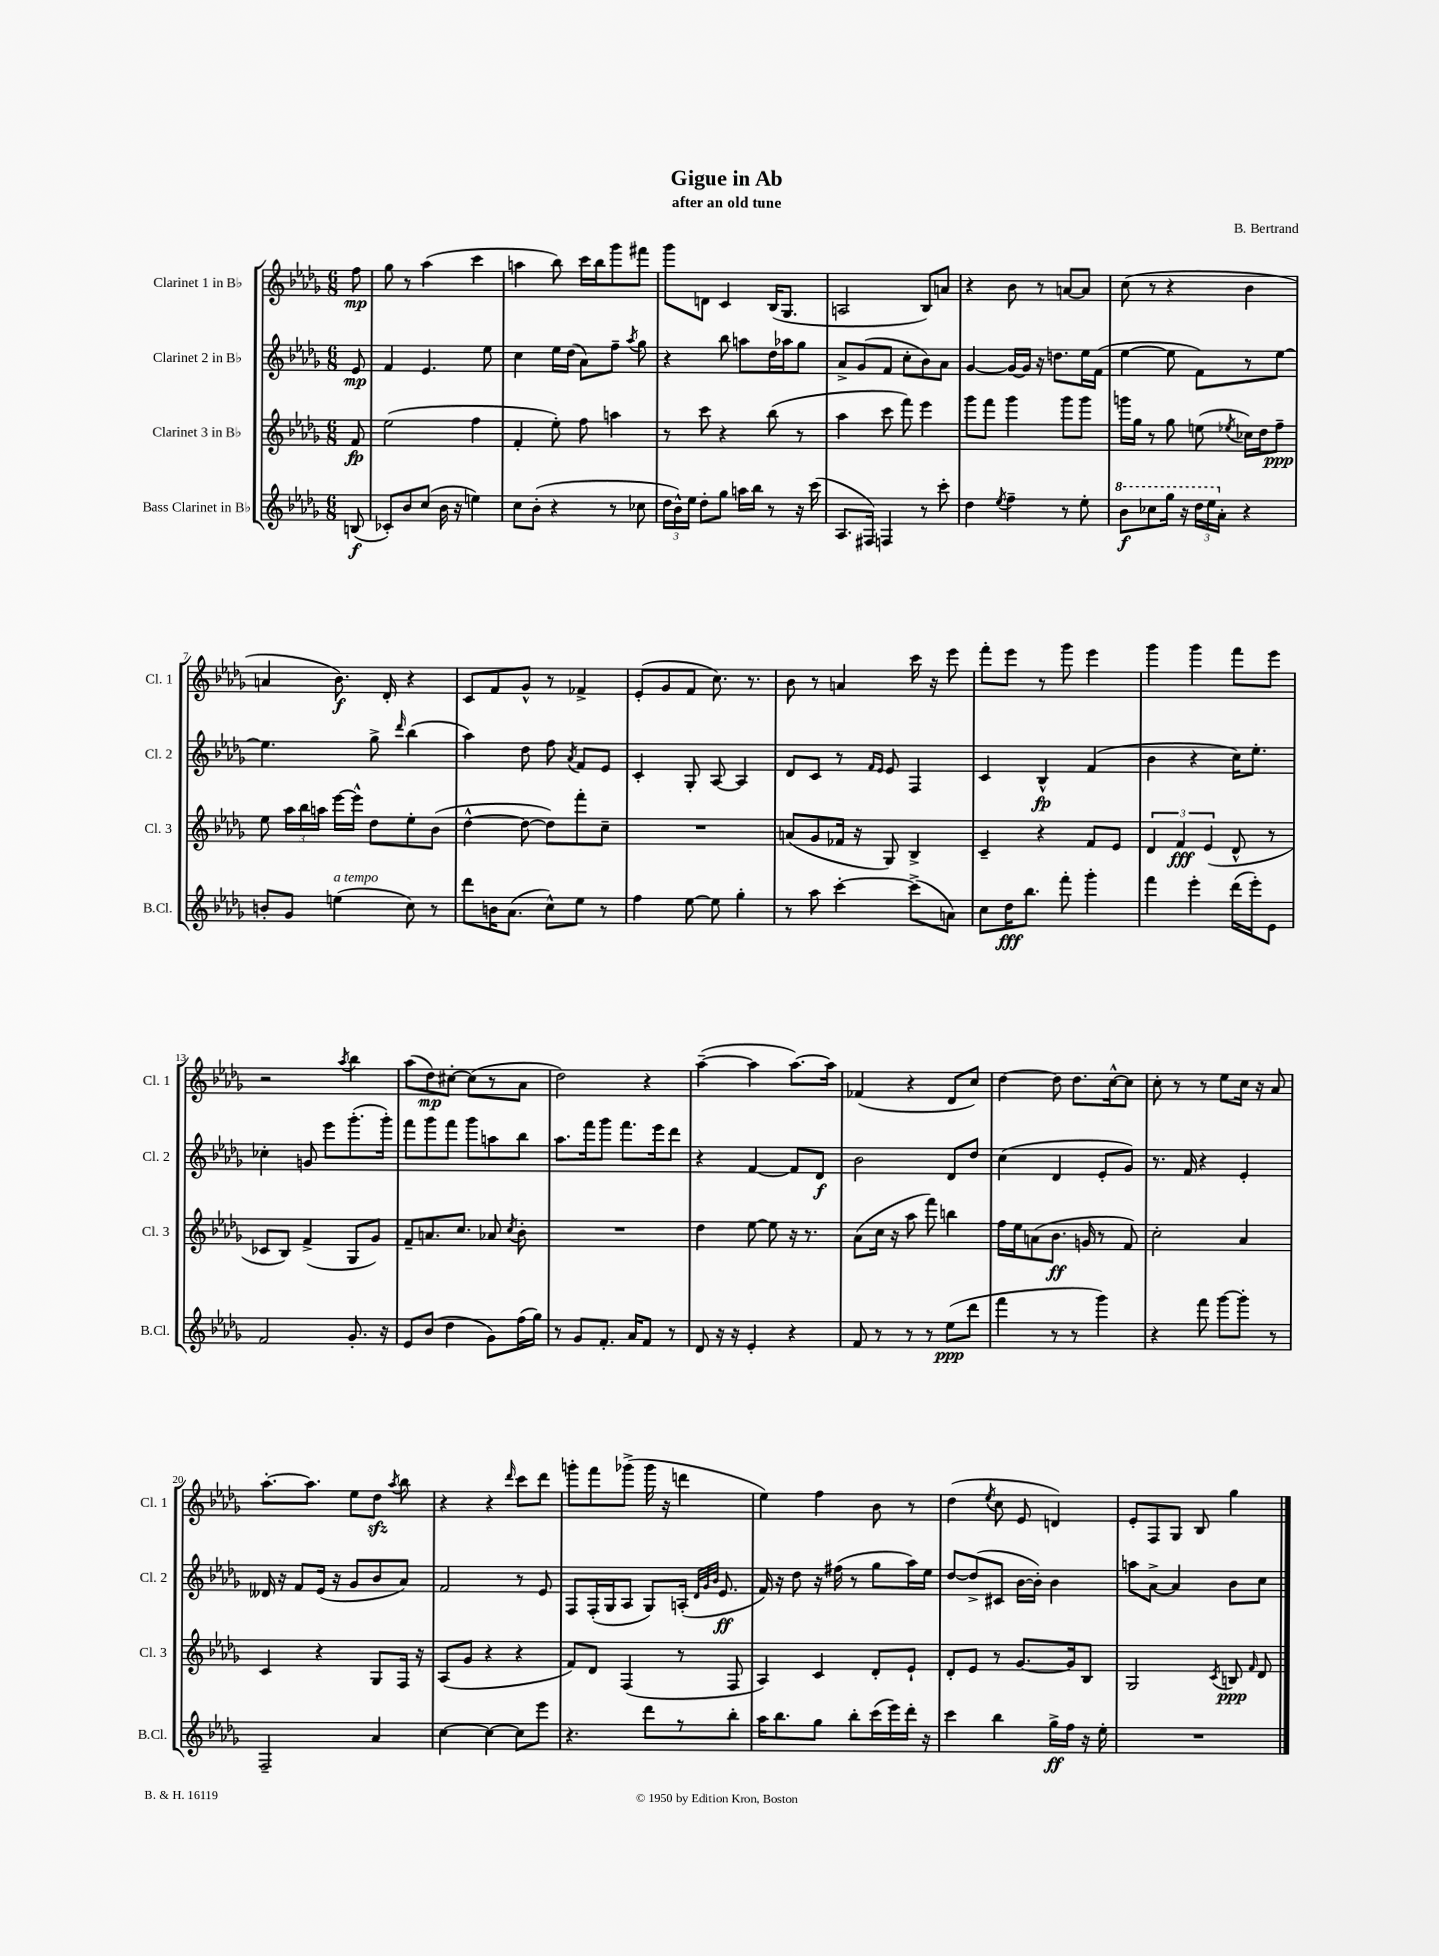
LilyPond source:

\header { title = "Gigue in Ab" composer = "B. Bertrand" subtitle = "after an old tune" }
<<
\new StaffGroup <<
\new Staff = "s0" \with { instrumentName = "Clarinet 1 in Bb" shortInstrumentName = "Cl. 1" } {
    \clef treble \key des \major \numericTimeSignature \time 6/8 \partial 8
    \autoBeamOff f''8\mp |
    ges''8 r8 aes''4( c'''4 |
    a''4 bes''8) c'''16[ bes''16 ges'''8 fis'''8] |
    ges'''8[ d'8] c'4 bes16[( ges8.] |
    a2 bes8[) a'8] |
    r4 bes'8 r8 a'8[~ a'8] |
    c''8( r8 r4 bes'4 |
    a'4 bes'8.\f) des'16-. r4 |
    c'8[ f'8 ges'8]-^ r8 fes'4-> |
    ees'8[-.( ges'8 f'8] c''8.) r8. |
    bes'8 r8 a'4 c'''16 r16 ees'''8 |
    f'''8[-. ees'''8] r8 ges'''8 ees'''4 |
    ges'''4 ges'''4 f'''8[ ees'''8] |
    r2 \acciaccatura { aes''8 } bes''4 |
    aes''8[( des''8\mp) cis''8]~-. cis''8[( r8 aes'8] |
    des''2) r4 |
    aes''4~--( aes''4 aes''8.[~) aes''16] |
    fes'4( r4 des'8[ c''8]) |
    des''4~ des''8 des''8.[ c''16~-^ c''8] |
    c''8-. r8 r8 ees''8[ c''16] r16 aes'8 |
    aes''8.[~-. aes''8.] ees''8[ des''8]\sfz \acciaccatura { aes''8 } bes''8 |
    r4 r4 \grace { des'''16 } c'''8[ des'''8] |
    g'''8[-. f'''8 ges'''8]->( ges'''16 r16 d'''4 |
    ees''4) f''4 bes'8 r8 |
    des''4( \acciaccatura { ees''8 } c''8 ees'8 d'4) |
    ees'8[-. f8 ges8] bes8 ges''4 \bar "|." |
}
\new Staff = "s1" \with { instrumentName = "Clarinet 2 in Bb" shortInstrumentName = "Cl. 2" } {
    \clef treble \key des \major \numericTimeSignature \time 6/8 \partial 8
    \autoBeamOff ees'8\mp |
    f'4 ees'4. ees''8 |
    c''4 ees''16[ des''16]( aes'8[) f''8]-- \acciaccatura { aes''8 } ges''8 |
    r4 bes''8 a''8[ des''16 aes''16 ges''8] |
    aes'8[-> ges'8( f'8] c''8[-. bes'8) aes'8] |
    ges'4~ ges'16[~ ges'16] r16 d''8.[ ees''16 f'16]( |
    ees''4~ ees''8 f'8[) r8 ees''8]~ |
    ees''4. ges''8-> \grace { des'''16 } bes''4( |
    aes''4) des''8 f''8 \acciaccatura { aes'8 } f'8[ ees'8] |
    c'4-. ges8-. aes8~ aes4 |
    des'8[ c'8] r8 \grace { f'16[ ees'16] } ees'8 f4 |
    c'4 bes4-^\fp f'4( |
    bes'4 r4 c''16[) ees''8.]-. |
    ces''4-. g'8 ees'''8[ ges'''8.-.( ges'''16]-.) |
    f'''8[ ges'''8 f'''8] ges'''8[ a''8 bes''8] |
    aes''8.[ f'''16 ges'''8] f'''8.[ ees'''16 des'''8] |
    r4 f'4~ f'8[ des'8]\f |
    bes'2 des'8[ des''8] |
    c''4( des'4 ees'8[-. ges'8]) |
    r8. f'16 r4 ees'4-. |
    deses'16 r16 f'8[ ees'16]( r16 ges'8[ bes'8 aes'8]) |
    f'2 r8 ees'8 |
    f8[ f16-.( ges16 aes8] ges8[) a16]-.( \grace { des'32[ ges'32 bes'32] } ees'8.\ff |
    f'16) r16 des''8 r16 fis''16( r8 ges''8[ aes''16) ees''16] |
    des''8[~ des''8->( cis'8] bes'16[~ bes'16]-.) bes'4 |
    a''8[ aes'8]~-> aes'4 bes'8[ c''8] \bar "|." |
}
\new Staff = "s2" \with { instrumentName = "Clarinet 3 in Bb" shortInstrumentName = "Cl. 3" } {
    \clef treble \key des \major \numericTimeSignature \time 6/8 \partial 8
    \autoBeamOff f'8\fp |
    ees''2( f''4 |
    f'4-. ees''8-.) f''8 a''4 |
    r8 c'''8 r4 bes''8( r8 |
    aes''4 c'''8 f'''8) ees'''4 |
    ges'''8[ f'''8] ges'''4 ges'''8[ ges'''8] |
    g'''16[ ges''16] r8 ges''8 e''8( \acciaccatura { ees''8 } ces''16[) des''16 f''8]--\ppp |
    ees''8 \tuplet 3/2 { aes''16[ bes''16 a''16] } ees'''16[~ ees'''16]-^ des''8[ ees''8-. bes'8]( |
    des''4~-^ des''8~ des''8[) f'''8-. c''8]-- |
    R2. |
    a'8[( ges'8 fes'16] r16 ges8) bes4-> |
    c'4-- r4 f'8[ ees'8] |
    \tuplet 3/2 { des'4 f'4\fff ees'4( } des'8-^ r8 |
    ces'8[ bes8]) f'4->( ges8[ ges'8]) |
    f'8[-- a'8. c''8.] aes'8 \acciaccatura { c''8 } bes'8-. |
    R2. |
    des''4 ees''8~ ees''8 r16 r8. |
    aes'8[( c''16] r16 aes''8 f'''8) b''4 |
    f''16[ ees''16 a'8( bes'8.]\ff g'16 r8 f'8) |
    c''2-. aes'4 |
    c'4 r4 ges8[ f16] r16 |
    aes8[( ges'8] r4 r4 |
    f'8[) des'8] f4( r8 f8 |
    aes4) c'4 des'8[-. ees'8]-! |
    des'8[-. ees'8] r8 ges'8.[~ ges'16 bes8] |
    ges2 \acciaccatura { c'8 } b8\ppp \grace { f'16 } des'8 \bar "|." |
}
\new Staff = "s3" \with { instrumentName = "Bass Clarinet in Bb" shortInstrumentName = "B.Cl." } {
    \clef treble \key des \major \numericTimeSignature \time 6/8 \partial 8
    \autoBeamOff b8\f( |
    ces'8[-.) bes'8 c''8]( bes'16 r16 e''4) |
    c''8[ bes'8]-.( r4 r8 ces''8 |
    \tuplet 3/2 { des''16[ bes'16-^) ees''16] } des''8[-. ges''8] a''16[ bes''16] r8 r16 c'''16( |
    aes8.[ fis16]) f4 r8 c'''8-. |
    des''4 \acciaccatura { ees''8 } f''4-- r8 ees''8-. |
    \ottava #1 bes''8[\f ces'''8 ges'''16] r16 \tuplet 3/2 { des'''16[ ees'''16 \ottava #0 aes'16]-. } r4 |
    b'8[-. ges'8] e''4^\markup { \italic "a tempo" }( c''8) r8 |
    des'''8[ b'16 aes'8.]( c''8[-^) ees''8] r8 |
    f''4 ees''8~ ees''8 ges''4-. |
    r8 aes''8 c'''4~-. c'''8[->( a'8]) |
    c''8[ des''16\fff bes''8.] f'''8-. ges'''4-. |
    f'''4 ees'''4-. des'''16[( ees'''16-.) ees'8] |
    f'2 ges'8.-. r16 |
    ees'8[ bes'8]( des''4 ges'8[) f''16( ges''16]) |
    r8 ges'8[ f'8.]-. aes'16[ f'8] r8 |
    des'8 r16 r16 ees'4-. r4 |
    f'8 r8 r8 r8 ees''8[\ppp( des'''8] |
    f'''4 r8 r8 ges'''4) |
    r4 f'''8 ges'''8[~ ges'''8]-. r8 |
    f2-- aes'4 |
    c''4~ c''4~ c''8[ ees'''8] |
    r4. des'''8[ r8 bes''8]-. |
    aes''16[ bes''8. ges''8] bes''8[-. c'''16( ees'''16) des'''16]-. r16 |
    c'''4 bes''4 ges''16[->\ff f''16] r16 ees''16-. |
    R2. \bar "|." |
}
>>
>>
